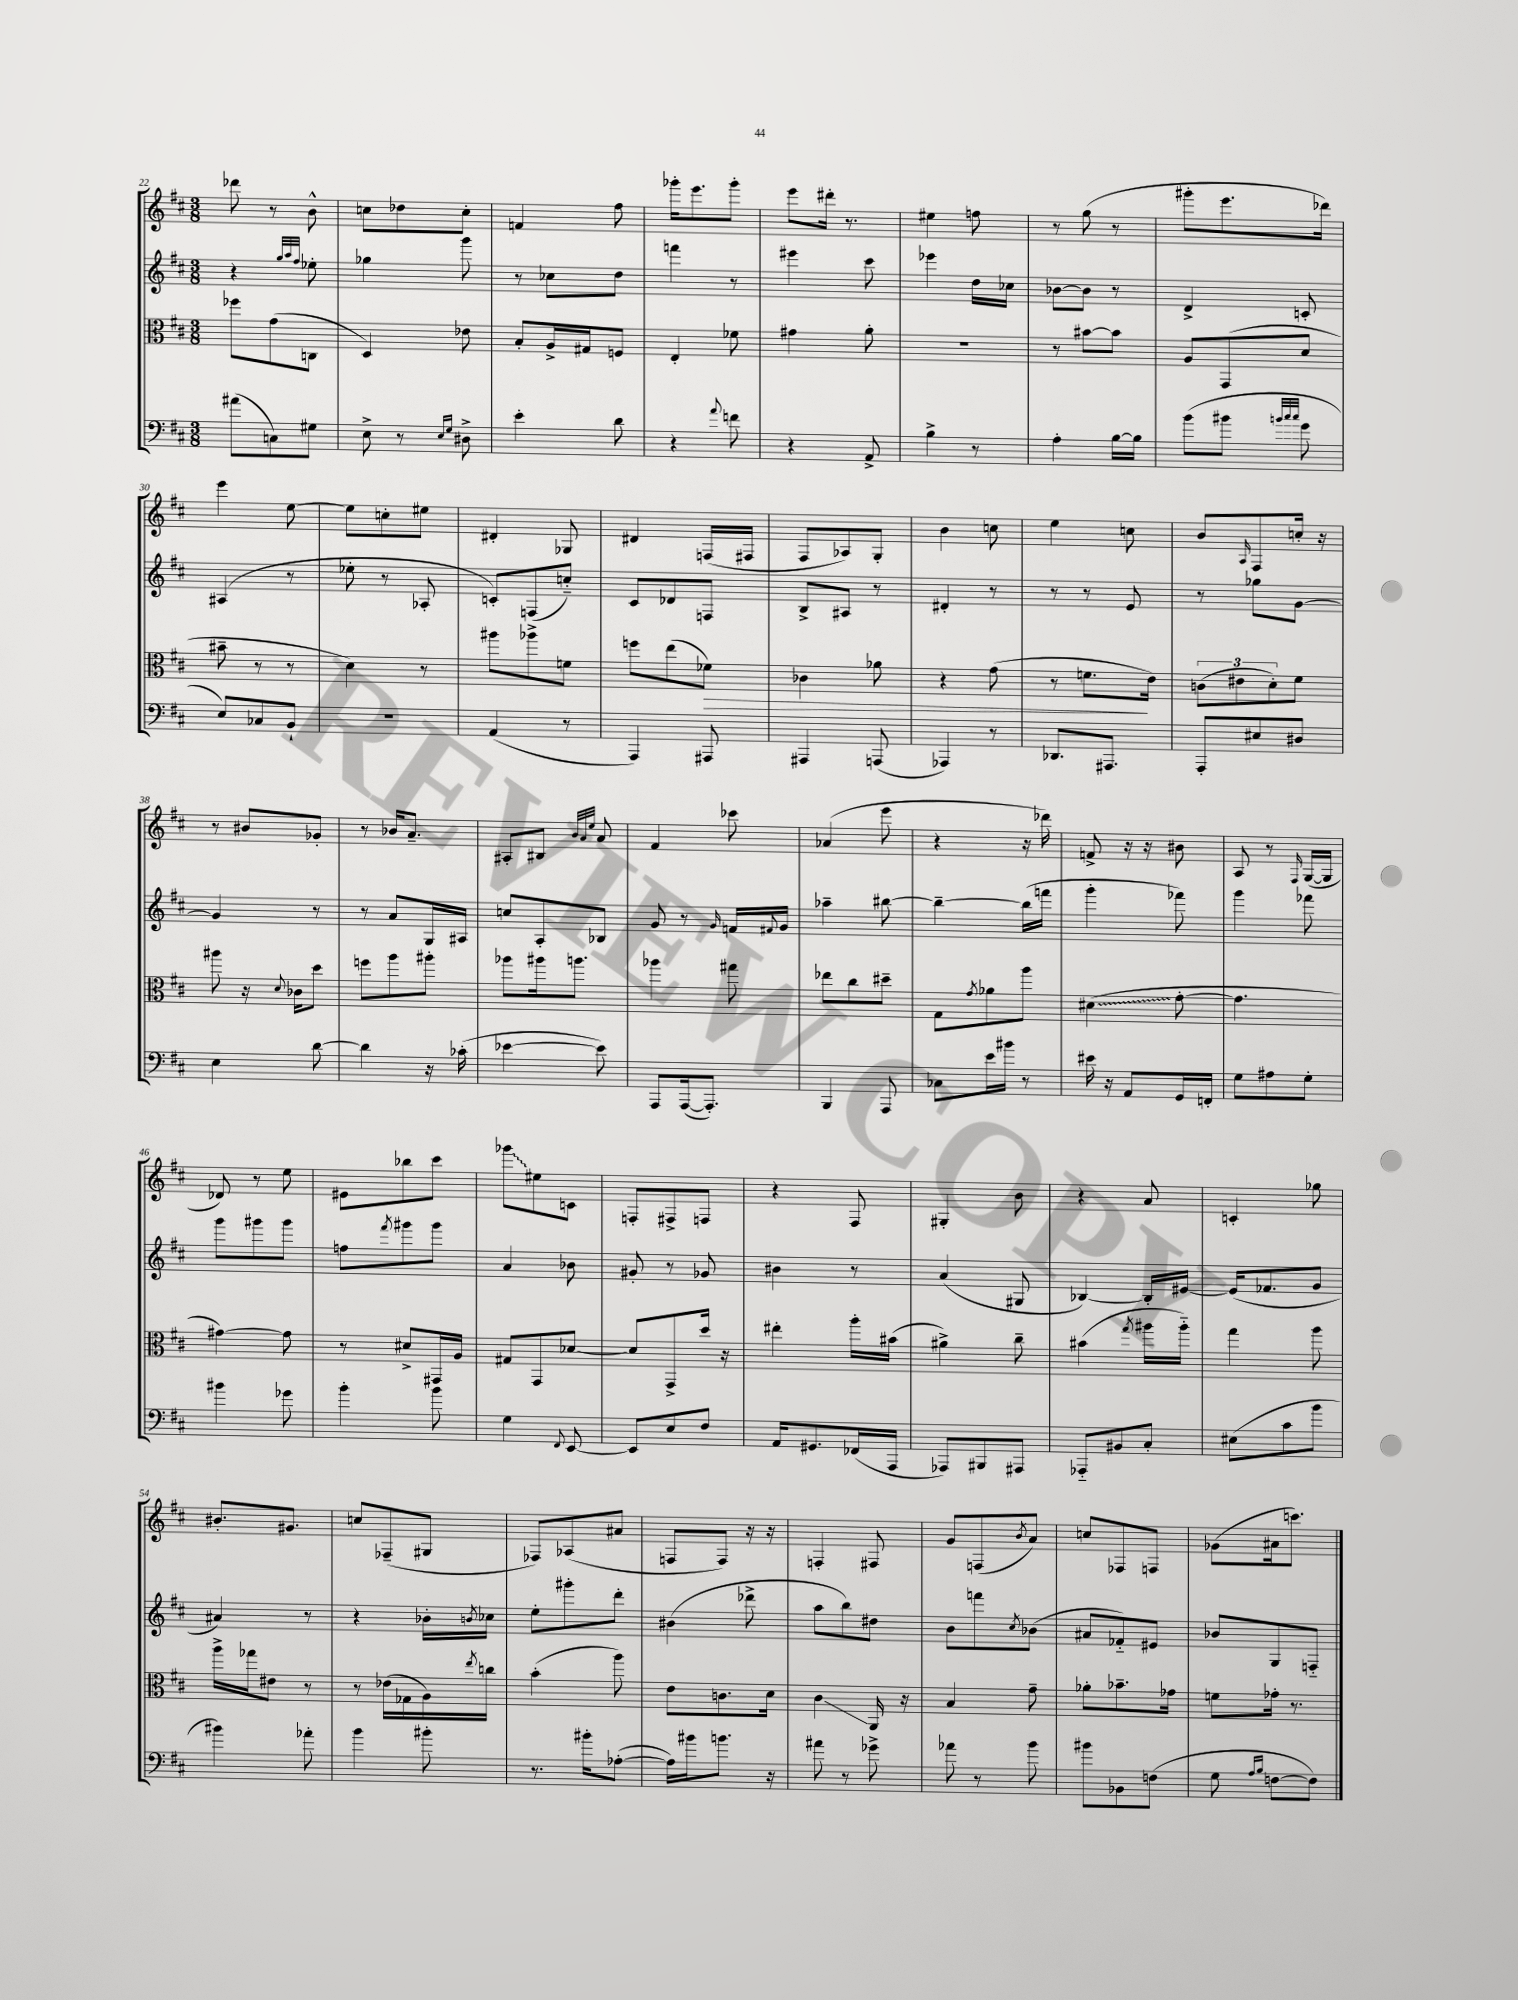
<<
\new StaffGroup <<
\new Staff = "s0" {
    \clef treble \key d \major \numericTimeSignature \time 3/8
    des'''8 r8 b'8-^ |
    c''8 des''8 c''8-. |
    f'4 fis''8 |
    ges'''16-. e'''8. ges'''8-. |
    e'''8 dis'''16-. r8. |
    eis''4 f''8 |
    r8 g''8( r8 |
    gis'''8-. e'''8. des'''16) |
    e'''4 e''8~ |
    e''8 c''8-. eis''8 |
    dis'4-. ges8 |
    dis'4 f16( fis16 |
    fis8 aes8) g8-. |
    b'4 c''8 |
    e''4 c''8 |
    b'8 \grace { a16 } fis8 c''16-. r16 |
    r8 bis'8 ges'8-. |
    r8 bes'16 a'8.-- |
    ais8-. bis8 \grace { b'32 a'32 e''32 } a'8 |
    fis'4 ces'''8 |
    aes'4( e'''8 |
    r4 r16 des'''16) |
    f'8-> r16 r16 bis'8 |
    a8 r8 \grace { fis16 } g16~( g16 |
    des'8) r8 e''8 |
    eis'8 bes''8 cis'''8 |
    \once \override Glissando.style = #'zigzag ges'''8\glissando eis''8 c'8 |
    f8-. fis8-> f8 |
    r4 fis8 |
    gis4-. b'8 |
    r4 a'8 |
    c'4-. ges''8 |
    bis'8.-. gis'8. |
    c''8 fes8--( gis8 |
    fes8) aes8( ais'8 |
    f8 f8) r16 r16 |
    f4-. fis8 |
    g'8 f8( \acciaccatura { b'8 } a'8) |
    c''8 fes8 f8 |
    ges'8( ais'16 c'''8.) \bar "|." |
}
\new Staff = "s1" {
    \clef treble \key d \major \numericTimeSignature \time 3/8
    r4 \grace { g''32 a''32 fis''32 } ees''8-. |
    ges''4 g'''8 |
    r8 ces''8 d''8 |
    f'''4 r8 |
    eis'''4 cis'''8 |
    ees'''4 d''16 ces''16 |
    bes'8~ bes'8 r8 |
    d'4-> c'8-. |
    ais4( r8 |
    ees''8-. r8 aes8-. |
    c'8-.) f8( c''8-_) |
    cis'8 des'8 f8 |
    b8-> ais8 r8 |
    dis'4-. r8 |
    r8 r8 e'8 |
    r8 ges''8 g'8~ |
    g'4 r8 |
    r8 a'8 g16 ais16 |
    c''8 a8-. bes8 |
    g'8 r8 \grace { g'16 } f'16 \appoggiatura { fis'8 } g'16 |
    aes''4-- bis''8~ |
    bis''4~-- bis''16( f'''16 |
    g'''4-. fes'''8) |
    g'''4 fes'''8 |
    g'''8 gis'''8 gis'''8 |
    f''8 \acciaccatura { fis'''8 } gis'''8 gis'''8 |
    a'4 bes'8 |
    gis'8-. r8 ges'8 |
    bis'4 r8 |
    a'4( gis8 |
    bes4~) bes16-. eis'16~ |
    eis'16( fes'8. g'8 |
    ais'4) r8 |
    r4 bes'16-. \acciaccatura { b'8 } ces''16 |
    e''8-. gis'''8-. d'''8-. |
    bis'4( des'''8-> |
    a''8 b''8) dis''8 |
    b'8 f'''8 \acciaccatura { cis''8 } bes'8( |
    ais'8 fes'8-_) eis'8 |
    bes'8 g8 f8-_ \bar "|." |
}
\new Staff = "s2" {
    \clef alto \key d \major \numericTimeSignature \time 3/8
    fes''8 g'8( c8 |
    d4) ees'8 |
    b8-. a16-> gis16 f8 |
    e4-. fes'8 |
    gis'4 a'8-. |
    R4. |
    r8 bis'8~ bis'8 |
    a8 g,8( d'8 |
    bis'8-- r8 r8 |
    d'4) r8 |
    ais''8 aes''8-> f'8 |
    f''8 e''8( fes'8\>) |
    ces'4 aes'8 |
    r4 g'8( |
    r8 f'8.\! e'16) |
    \tuplet 3/2 { c'8( eis'8 d'8-.) } fis'8 |
    ais''8 r16 \appoggiatura { d'8 } ces'16 d''8 |
    f''8 a''8 ais''8-. |
    aes''8 ais''16 a''8. |
    aes''4 gis''8 |
    ees''8 cis''8 dis''8-- |
    g8 \acciaccatura { g'8 } aes'8 a''8 |
    \once \override Glissando.style = #'zigzag dis'4\glissando( g'8~-. |
    g'4. |
    gis'4~) gis'8 |
    r8 dis'8-> gis,16 a16 |
    gis8 g,8 des'8~ |
    des'8 g,8-> d''16 r16 |
    eis''4-. a''16-. bis'16( |
    ais'4->) cis''8-- |
    bis'4( \acciaccatura { g''8 } ais''16 ais''16-_) |
    g''4 a''8 |
    a''16-> ges''16 eis'8 r8 |
    r8 ees'16( ges16 a16) \acciaccatura { e''8 } c''16 |
    b'4-.( a''8) |
    e'8 c'8. d'16 |
    cis'4\glissando a,16 r16 |
    b4 g'8-- |
    aes'8-. bes'8.-- ges'16 |
    f'8 ges'16-. r8. \bar "|." |
}
\new Staff = "s3" {
    \clef bass \key d \major \numericTimeSignature \time 3/8
    ais'8( c8) gis8 |
    e8-> r8 \grace { e16 g16 } dis8-> |
    e'4-. d'8 |
    r4 \appoggiatura { a'8 } f'8 |
    r4 a,8-> |
    b4-> r8 |
    a4-. b16~ b16 |
    b'8( bis'8 \grace { b'32 cis''32 cis''32 } g'8 |
    e8) ces8 b,8-! |
    R4. |
    a,4( r8 |
    a,,4) ais,,8 |
    ais,,4 a,,8( |
    aes,,4) r8 |
    des,8. ais,,8. |
    a,,8-. eis8 dis8 |
    e4 d'8~ |
    d'4 r16 ces'16-.( |
    ees'4~ ees'8) |
    a,,8 a,,16~( a,,8.-.) |
    b,,4 a,,8 |
    ces8 e'16 bis'16 r8 |
    eis'16 r16 a,8 g,16 f,16-. |
    g8 ais8 g8-. |
    bis'4 ges'8 |
    b'4-. b'8 |
    g4 \appoggiatura { fis,8 } e,8~ |
    e,8 e8 fis8 |
    a,16 gis,8. fes,16( a,,16 |
    aes,,8) bis,,8 ais,,8 |
    aes,,8-_ bis,8 cis8-. |
    eis8( cis'8 b'8 |
    bis'4) aes'8-. |
    b'4 bis'8-. |
    r8. bis'16-. aes8~-.( |
    aes16) bis'16 b'8. r16 |
    ais'8 r8 ges'8-> |
    aes'8 r8 b'8 |
    bis'8 bes,8 f8( |
    g8 \grace { a16 b16 } f8~ f8) \bar "|." |
}
>>
>>
\layout { \context { \Score currentBarNumber = #22 } }
